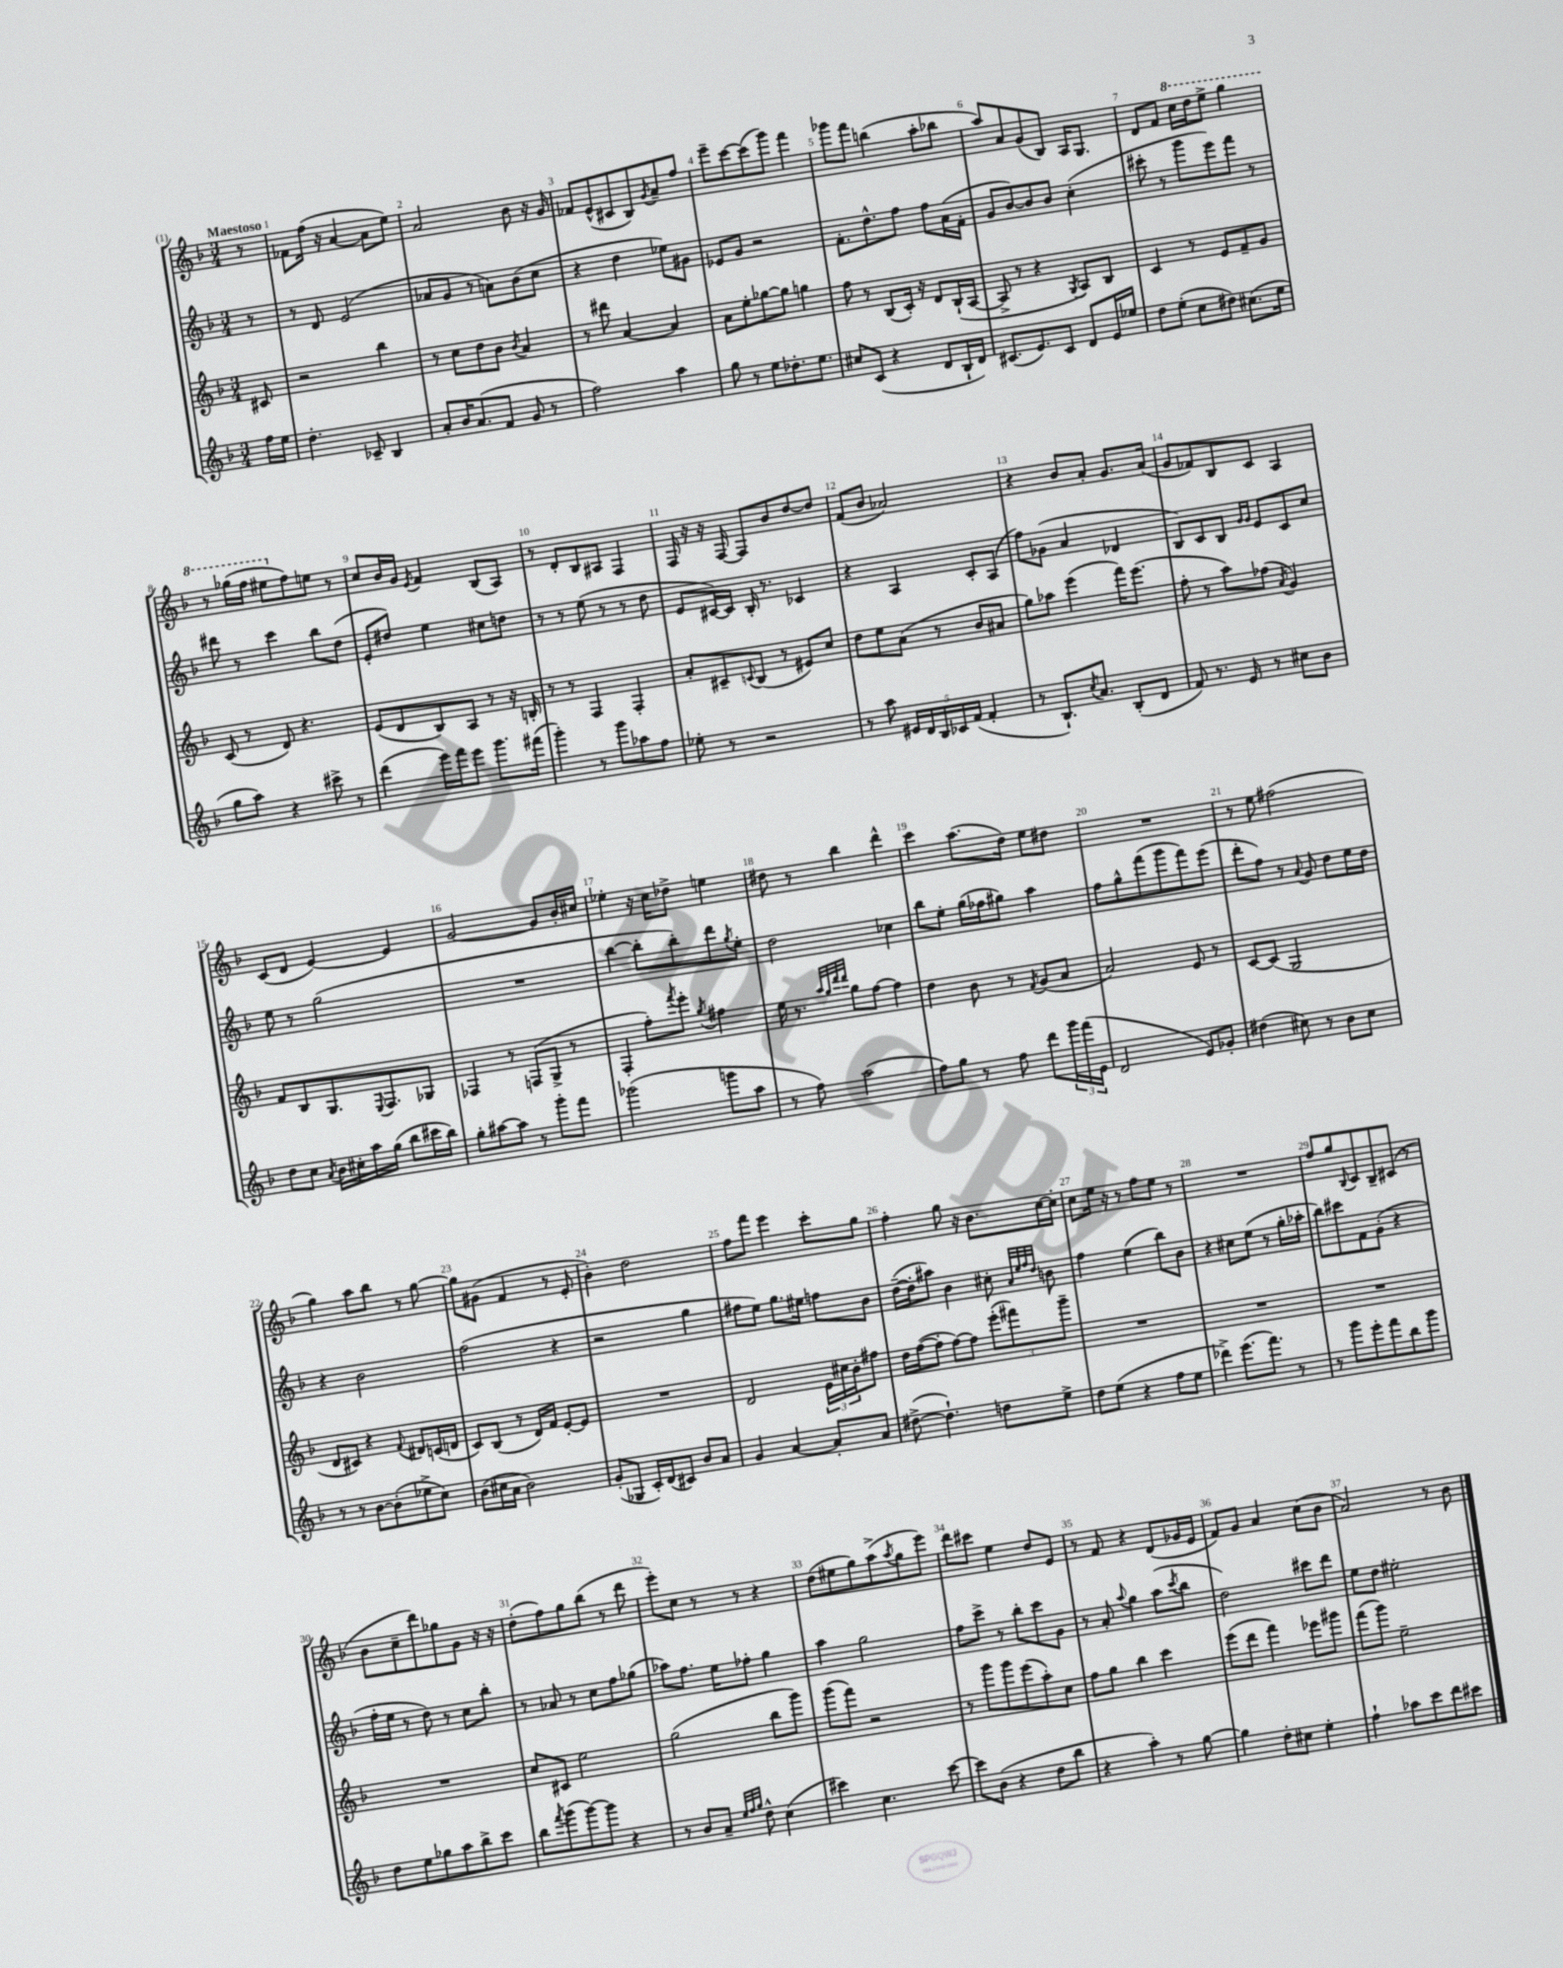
<<
\new StaffGroup <<
\new Staff = "s0" {
    \clef treble \key f \major \numericTimeSignature \time 3/4 \partial 8 \tempo "Maestoso"
    r8 |
    fes'8 f''16( r16 a'4~ a'8 e''8) |
    a'2 bes'8 r16 g'16 |
    fes'8 e'8-^( cis'8 bes8) \acciaccatura { g'8 } a'8-- f''8 |
    e'''8-- c'''8~ c'''8( g'''8) f'''4 |
    ges'''8 f'''8 b''4( a''8-. bes''8 |
    a''8) a'8 g'8( bes8) a16 g8. |
    d'8 f'8 \ottava #1 c'''16 d'''16 e'''8-> g'''4 |
    r8 ges'''16( f'''16 eis'''8 \ottava #0 f''8) e''!8 r8 |
    c''8 bes'16 g'16 \acciaccatura { e'8 } f'4 bes8( a8) |
    r8 d'8-. bes8 ais8 f4 |
    f16 r16 r16 f16~ f8 bes'8 d''8~ d''8 |
    f'8( bes'8 aes'2) |
    r4 bes'8 a'8-. g'8. a'16( |
    g'8 fes'8) bes8 c'8 a4 |
    c'8( d'8 e'4~) e'4 |
    g'2~ g'8 bes'16-. cis''16 |
    ees''4-. r16 c''16 des''8-> e''4 |
    dis''8 r8 bes''4 d'''4-^ |
    c'''4 a''8.( d''16) e''8 dis''8 |
    R2. |
    r8 e''8 fis''2( |
    g''4) a''8 bes''8 r8 g''8~ |
    g''8 gis'8( f'4 r8 e'8-. |
    bes'4-.) d''2 |
    f''8 f'''8 e'''4 c'''8-. g''8 |
    f''4-. g''8 r16 bes'8. c''16~ c''16-. |
    c''8 e''16 r16 r8 f''8 e''8 r8 |
    R2. |
    f''8 g''8 \appoggiatura { bes8 } c'8 bes8-- cis'8( r8 |
    bes'8 c''8-- d'''8) ges''8 g'8 r16 r16 |
    d''8-.( f''8) g''8 bes''8( r8 d'''8 |
    e'''8-.) c''8 r8 r8 r4 |
    d''8( eis''8 g''8) a''8->( \acciaccatura { a''8 } g''8 e'''8) |
    d'''8 cis'''8 e''4 d''8 e'8 |
    r8 f'8 r4 d'8( ges'16 e'16 |
    f'8) g'8 a'4 c''8( bes'8 |
    a'2) r8 bes'8 \bar "|." |
}
\new Staff = "s1" {
    \clef treble \key f \major \numericTimeSignature \time 3/4 \partial 8
    r8 |
    r8 d'8 e'2( |
    aes'8 g'8 r8 a'8) bes'8( c''8 |
    r4 d''4 ees''8) gis'8 |
    ees'8 g'8 r2 |
    f'8.-. d''8.-^ f''8 f''8 a'16( f'16-. |
    g'8 bes'8~) bes'8 bes'8 c''4-.( |
    cis'''8-. r8 g'''8 e'''8) f'''8 r8 |
    dis'''8 r8 c'''4 bes''8 d''8( |
    e'8-. dis''8) e''4 cis''8 d''8 |
    r8 r8 e''8( r8 r8 d''8 |
    e'8 cis'16~) cis'16 bes16-. r8. ces'4 |
    r4 a4 c'8-. a8( |
    f''8) ges'8( a'4 des'4 |
    bes8) c'8 bes8 \grace { g'16 g'16 } e'8 c'8 c''8 |
    e''8 r8 g''2( |
    R2. |
    bes''4~ bes''8-. bes''8-.) d'''8 \acciaccatura { g''8 } e''8-. |
    d''2 ces''4 |
    bes''8 e''8-. g''16( fes''16 gis''8) a''4 |
    f''8 g''8-^ f'''8( g'''8 f'''8) e'''8( |
    d'''8-. f''8) r8 \appoggiatura { a'8 } g'8 d''8 e''16 d''16 |
    r4 bes'2 |
    f''2( r4 |
    r2 g''4 |
    fis''8 e''8) g''8. eis''16 f''8 bes'8 |
    d''16~--( d''16-. ais''8) bes'4 cis''8-. \grace { a'32 e''32 f''32 d''32 } b'8 |
    f''4 e''4( bes''8) bes'8 |
    r4 cis''8 e''8( r8 g''16-. aes''16-. |
    bes''8) cis'''8 f'8 g'8-.( r4 |
    f''16-. e''16 r8 d''8) r8 c''8 bes''8-. |
    r8 aes'8 r8 c''8 f''8 ges''8( |
    aes''8) f''8. e''16 fes''8-. g''4 |
    a''4 g''2 |
    f''8 c'''8-> r8 bes''8-. c'''8 g'8 |
    r8 a'8-. \appoggiatura { a''8 } g''4 a''8( \acciaccatura { c'''8 } bes''8 |
    d''2) cis'''8 d'''8 |
    e''8 d''8 eis''2-. \bar "|." |
}
\new Staff = "s2" {
    \clef treble \key f \major \numericTimeSignature \time 3/4 \partial 8
    cis'8 |
    r2 bes''4 |
    r8 c''8 d''8 bes'8 \acciaccatura { bes'8 } a'4 |
    r8 dis'''8 a'4~ a'4 |
    a'8 e''8-. ges''8~ ges''8 g''4 |
    f''8 r8 bes8( c'16-.) r16 d'8 bes16-!( a16~ |
    a8-> r8 r4 \acciaccatura { g8 } a8) bes8 |
    c'4 r8 e'8 f'8-- g'8 |
    c'8( r8 d'8) r4. |
    e'8( d'8 bes8) a8 r8 r16 b16-. |
    r8 r8 f4 f4-. |
    a'8-. cis'8-- \appoggiatura { c'8 } bes8( r8 eis'8) c''8 |
    d''8 e''8 a'8( r8 bes'8 ais'8 |
    g''8) aes''8 e'''4( f'''16) e'''8.( |
    f''8-. r8 a''8) fes''8( \acciaccatura { a'8 } g'4) |
    f'8 bes8 g8. \appoggiatura { e8 } f8. ges8 |
    fes4 r8 f8( g8-> r8 |
    f4-. f''8-.) \acciaccatura { f'''8 } e'''8-. \acciaccatura { g''8 } fis''4 |
    e''16 r8. \grace { a''32 g''32 d'''32 d'''32 } g''8 f''8~ f''4 |
    d''4 bes'8 r8 \acciaccatura { f'8 } g'8( a'8 |
    a'2) e'8 r8 |
    c'8~ c'8( g2 |
    d'8 cis'8) r4 \appoggiatura { f'8 } dis'8 c'16( d'16 |
    c'8) bes8( r8 d'16) f'16 e'8~-. e'8 |
    R2. |
    d'2 \tuplet 3/2 { e'16 cis''16 bes'16-. } fis''8 |
    d''16 f''16~( f''8-. f''8~) f''8 \tuplet 3/2 { e'''8-.( fis'''8) g'''8-- } |
    R2. |
    R2. |
    R2. |
    R2. |
    c''8 cis'8 e''2 |
    g''2( bes''8 g'''8) |
    g'''8( f'''8) r2 |
    r8 g'''8 g'''8 e'''8( a''8-.) c''8 |
    f''8 g''8 bes''4 c'''4 |
    e'''8( d'''8 f'''4) ees'''8 gis'''8 |
    f'''8( g'''8) e''2-- \bar "|." |
}
\new Staff = "s3" {
    \clef treble \key f \major \numericTimeSignature \time 3/4 \partial 8
    f''16 e''16 |
    d''4.-. ces'8-- bes4 |
    a'8-. bes'16 a'8.( f'8 g'8 r8 |
    f''2) a''4 |
    g''8 r8 e''8 des''8.-. e''8. |
    cis''8 c'8( r4 d'8 bes16-! d'16) |
    cis'8.( e'8.) cis'8 d'8 e'16 ees''16 |
    d''8 e''8-.( c''8 dis''8) cis''8.( e''16 |
    g''8 a''8) r4 cis'''8-> r8 |
    d'''4( e'''16) f'''16 e'''8 g'''8. fis'''16( |
    g'''4-.) r8 g'''8 aes''8 f''8 |
    ees''8-. r8 r2 |
    r8 a''8 \tuplet 5/4 { eis'16 d'16 bes16 ces'16 f'16( } f'4-. |
    r8 bes8.-!) \acciaccatura { c''8 } a'8. bes8-.( d'8 |
    f'8) r8. e'16 r8 cis''8 bes'8 |
    d''8 c''8 \acciaccatura { a'8 } bes'16 cis''16-. a''16 g''16( bes''8 cis'''16 bes''16) |
    g''8-. ais''8~ ais''8 r8 g'''8-. f'''8 |
    ges'''2( g'''8 a''8 |
    r8 f''8) a''2( |
    f''8) g''8 r8 f''8 d'''8 \tuplet 3/2 { g'''16 f'''16( e'16 } |
    d'2 e'8) ges'8-. |
    dis''4( cis''8) r8 bes'8 cis''8 |
    r8 r8 bes'8~ bes'8-.( ees''8-> c''8) |
    bes'8( cis''16 a'16 bes'2) |
    g'8-.( ges8 c'16-.) d'16( cis'8) bes'8 a'8 |
    g'4 a'4~ a'8-. a'8 |
    dis''8~->( dis''4.-!) d''8 e''8-> |
    d''8 e''8( r4 f''8 e''8 |
    des'''4->) e'''8.( f'''8.) r8 |
    r8 g'''8 e'''8-. f'''8 bes''8 g'''8 |
    d''8 e''8 ges''8 a''8 bes''8-> c'''8 |
    bes''8 \acciaccatura { f'''8 } g'''8( g'''8~) g'''8 r4 |
    r8 bes'8 a'8-- \grace { e''32 f''32 g''32 } d''8-^ c''4( |
    cis'''4) c''4. cis'''8~ |
    cis'''8 bes'8( r4 d''8 bes''8 |
    r4 a''4-.) r8 g''8~ |
    g''4 d''8-. cis''8 e''4-. |
    f''4-! aes''8 c'''8 d'''8 cis'''8 \bar "|." |
}
>>
>>
\layout { \context { \Score \override BarNumber.break-visibility = ##(#f #t #t) barNumberVisibility = #all-bar-numbers-visible } }
